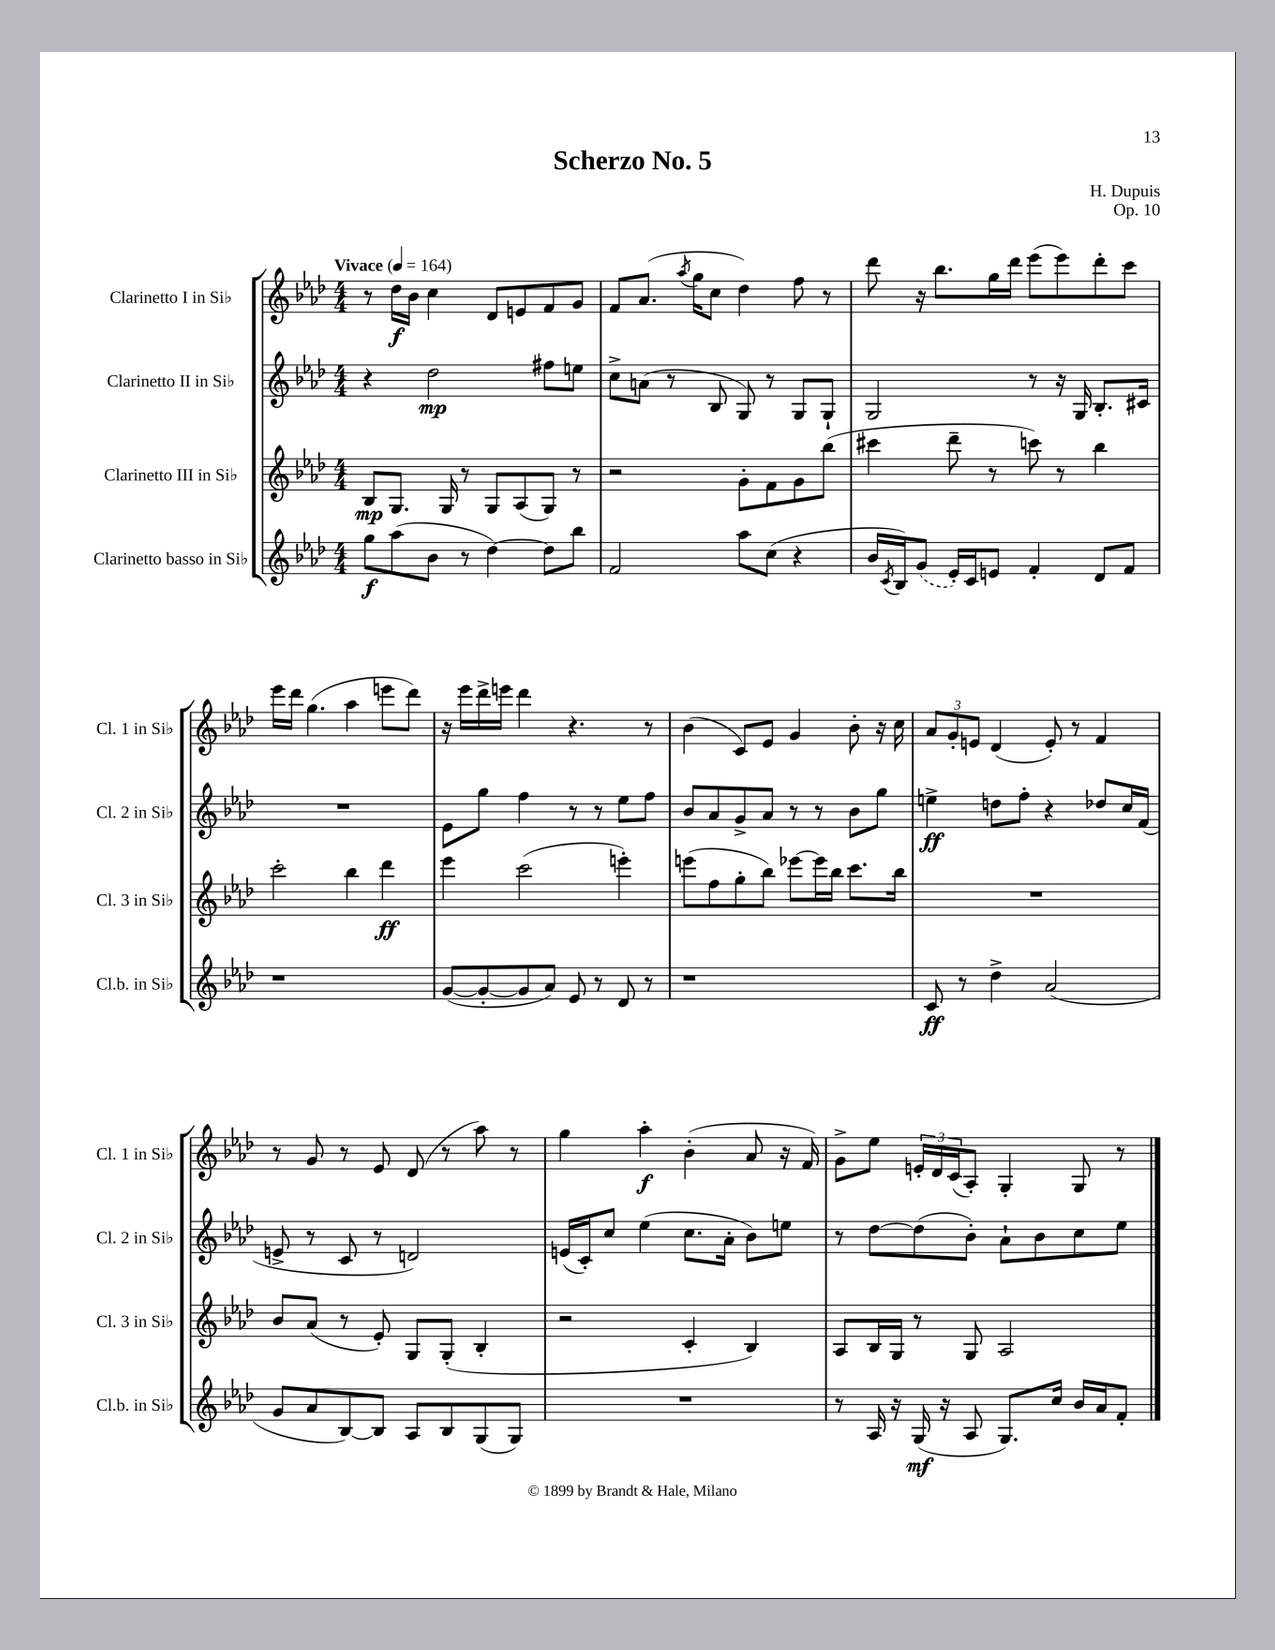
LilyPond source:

\header { title = "Scherzo No. 5" composer = "H. Dupuis" opus = "Op. 10" }
<<
\new StaffGroup <<
\new Staff = "s0" \with { instrumentName = "Clarinetto I in Sib" shortInstrumentName = "Cl. 1 in Sib" } {
    \clef treble \key aes \major \numericTimeSignature \time 4/4 \tempo "Vivace" 4 = 164
    r8 des''16\f bes'16 c''4 des'8 e'8 f'8 g'8 |
    f'8 aes'8.( \acciaccatura { aes''8 } g''16 c''8 des''4) f''8 r8 |
    des'''8 r16 bes''8. g''16 des'''16 ees'''8( ees'''8) des'''8-. c'''8 |
    ees'''16 des'''16 g''4.( aes''4 e'''8 des'''8) |
    r16 ees'''16 des'''16-> e'''16 des'''4 r4. r8 |
    bes'4( c'8) ees'8 g'4 bes'8-. r16 c''16 |
    \tuplet 3/2 { aes'8 g'8-. e'8 } des'4( e'8-.) r8 f'4 |
    r8 g'8 r8 ees'8 des'8( r8 aes''8) r8 |
    g''4 aes''4-.\f bes'4-.( aes'8 r16 f'16) |
    g'8-> ees''8 \tuplet 3/2 { e'16-. des'16 c'16( } aes8-.) g4-. g8 r8 \bar "|." |
}
\new Staff = "s1" \with { instrumentName = "Clarinetto II in Sib" shortInstrumentName = "Cl. 2 in Sib" } {
    \clef treble \key aes \major \numericTimeSignature \time 4/4
    r4 des''2\mp fis''8 e''8 |
    c''8-> a'8( r8 bes8 g8) r8 g8 g8-! |
    g2 r8 r16 g16 bes8.-. cis'16 |
    R1 |
    ees'8 g''8 f''4 r8 r8 ees''8 f''8 |
    bes'8 aes'8 g'8-> aes'8 r8 r8 bes'8 g''8 |
    e''4->\ff d''8 f''8-. r4 des''8 c''16 f'16( |
    e'8-> r8 c'8 r8 d'2) |
    e'16( c'16-.) c''8 ees''4( c''8. aes'16-. bes'8) e''8 |
    r8 des''8~ des''8( bes'8-.) aes'8-! bes'8 c''8 ees''8 \bar "|." |
}
\new Staff = "s2" \with { instrumentName = "Clarinetto III in Sib" shortInstrumentName = "Cl. 3 in Sib" } {
    \clef treble \key aes \major \numericTimeSignature \time 4/4
    bes8\mp g8. g16 r8 g8 aes8( g8) r8 |
    r2 g'8-. f'8 g'8 bes''8( |
    cis'''4 des'''8-- r8 c'''8) r8 bes''4 |
    c'''2-. bes''4 des'''4\ff |
    ees'''4 c'''2( e'''4-.) |
    e'''8( f''8 g''8-. bes''8) ees'''8~ ees'''16 bes''16 c'''8. bes''16 |
    R1 |
    bes'8 aes'8( r8 ees'8-.) g8 g8-.( bes4-. |
    r2 c'4-. bes4) |
    aes8 bes16 g16 r8 g8 aes2 \bar "|." |
}
\new Staff = "s3" \with { instrumentName = "Clarinetto basso in Sib" shortInstrumentName = "Cl.b. in Sib" } {
    \clef treble \key aes \major \numericTimeSignature \time 4/4
    g''8\f aes''8( bes'8 r8 des''4~) des''8 bes''8 |
    f'2 aes''8 c''8( r4 |
    bes'16 \acciaccatura { c'8 } bes16) \once \slurDashed g'8( ees'16-.) c'16 e'8 f'4-. des'8 f'8 |
    r1 |
    g'8~( g'8~-. g'8 aes'8) ees'8 r8 des'8 r8 |
    r1 |
    c'8\ff r8 des''4-> aes'2( |
    g'8 aes'8 bes8~) bes8 aes8 bes8 g8( g8) |
    R1 |
    r8 aes16 r16 g16\mf( r16 aes8 g8.) c''16 bes'16 aes'16 f'8-. \bar "|." |
}
>>
>>
\layout { \context { \Score \remove "Bar_number_engraver" } }
